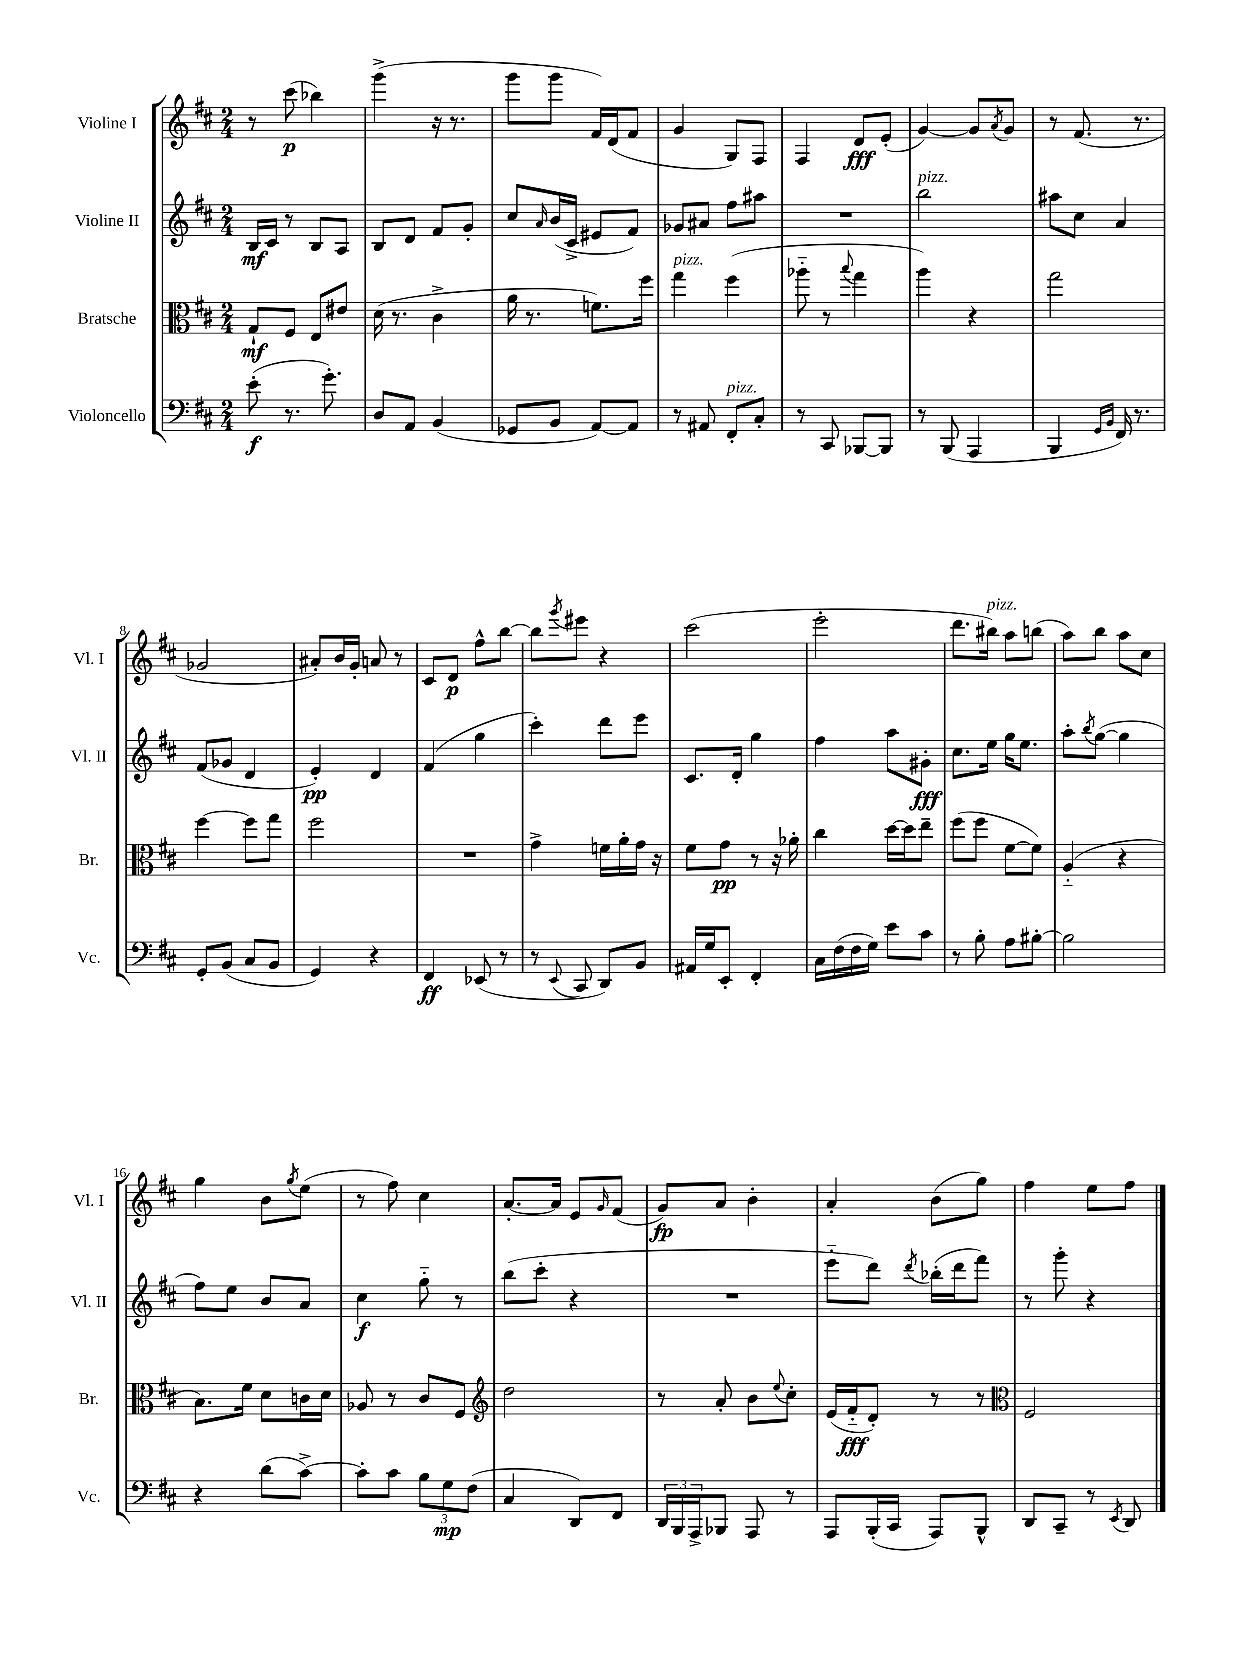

**kern	**kern	**kern	**kern
*staff4	*staff3	*staff2	*staff1
*clefF4	*clefC3	*clefG2	*clefG2
*k[f#c#]	*k[f#c#]	*k[f#c#]	*k[f#c#]
*M2/4	*M2/4	*M2/4	*M2/4
(8e'	8G`	16B	8r
.	.	16c#	.
8.r	8F#	8r	(8ccc#
.	8E	8B	4bb-)
8.g')	.	.	.
.	8e#	8A	.
=	=	=	=
8D	(16d	8B	(4ggg^
.	8.r	.	.
8AA	.	8d	.
(4BB	4c#^	8f#	16r
.	.	.	8.r
.	.	8g'	.
=	=	=	=
8GG-	16a	8cc#	8ggg
.	8.r	.	.
.	.	16qqa	.
8BB	.	(16b	8ggg
.	.	16c#^	.
[8AA)	8.f)	8e#	16f#)
.	.	.	(16d
8AA]	.	8f#)	8f#
.	16ff#	.	.
=	=	=	=
8r	4gg	8g-	4g
8AA#	.	8a#	.
8FF#'	(4ff#	8ff#	8G)
8C#'	.	8aa#	8F#
=	=	=	=
8r	8aa-'~	2r	4F#
8CC#	8r	.	.
.	8qqbb	.	.
[8BBB-	4gg	.	8d
8BBB-]	.	.	(8e'
=	=	=	=
8r	4aa)	2bb	[4g)
(8BBB	.	.	.
4AAA	4r	.	8g]
.	.	.	8qa
.	.	.	8g
=	=	=	=
4BBB	2gg	8aa#	8r
.	.	8cc#	(8.f#
16qqGG	.	.	.
16qqBB	.	.	.
16FF#)	.	4a	.
8.r	.	.	8.r
=	=	=	=
8GG'	[4ff#	(8f#	2g-
(8BB	.	8g-	.
8C#	8ff#]	4d	.
8BB	8gg	.	.
=	=	=	=
4GG)	2ff#	4e')	8a#')
.	.	.	16b
.	.	.	16g'
4r	.	4d	8a
.	.	.	8r
=	=	=	=
4FF#	2r	(4f#	8c#
.	.	.	8d
(8EE-	.	4gg	8ff#^^
8r	.	.	[8bb
=	=	=	=
8r	4g^	4ccc#')	8bb]
8qqEE	.	.	8qggg
8CC#	.	.	8eee#
8DD)	16f	8ddd	4r
.	16a'	.	.
8BB	16g	8eee	.
.	16r	.	.
=	=	=	=
16AA#	8f#	8.c#	(2ccc#
16G	.	.	.
8EE'	8g	.	.
.	.	16d'	.
4FF#'	8r	4gg	.
.	16r	.	.
.	16a-'	.	.
=	=	=	=
16C#	4cc#	4ff#	2eee'
(16F#	.	.	.
16F#	.	.	.
16G)	.	.	.
8e	[16dd	8aa	.
.	16dd]	.	.
8c#	8ee~	8g#'	.
=	=	=	=
8r	(8ff#	8.cc#	8.ddd
8B'	8ff#	.	.
.	.	16ee	16bb#)
8A	[8f#	16gg	8aa
.	.	8.ee	.
[8B#'	8f#])	.	(8bb
=	=	=	=
2B#]	(4A'~	8aa'	8aa)
.	.	8qbb	.
.	.	([8gg	8bb
.	4r	4gg]	8aa
.	.	.	8cc#
=	=	=	=
4r	8.B)	8ff#)	4gg
.	.	8ee	.
.	16f#	.	.
(8d	8d	8b	8b
.	.	.	8qgg
[8c#^)	16c	8a	(8ee
.	16d	.	.
=	=	=	=
8c#']	8A-	4cc#	8r
8c#	8r	.	8ff#)
12B	8c#	8gg'~	4cc#
12G	.	.	.
.	8F#	8r	.
(12F#	.	.	.
=	=	=	=
*	*clefG2	*	*
4C#	2dd	(8bb	[8.a'
.	.	8ccc#'	.
.	.	.	16a]
8DD)	.	4r	8e
.	.	.	16qqg
8FF#	.	.	(8f#
=	=	=	=
24DD	8r	2r	8g)
24BBB	.	.	.
24AAA^	.	.	.
8BBB-	8a'	.	8a
8AAA	8b	.	4b'
.	8qqee	.	.
8r	8cc#'	.	.
=	=	=	=
8AAA	(16e	8eee'~	4a'
.	16f#'~	.	.
(16BBB'	8d')	8ddd)	.
16CC#	.	.	.
.	.	8qddd	.
8AAA)	8r	(16bb-'	(8b
.	.	16ddd	.
8BBB^^	8r	8fff#)	8gg)
=	=	=	=
*	*clefC3	*	*
8DD	2F#	8r	4ff#
8CC#~	.	8ggg'	.
8r	.	4r	8ee
8qEE	.	.	.
8DD	.	.	8ff#
==	==	==	==
*-	*-	*-	*-
